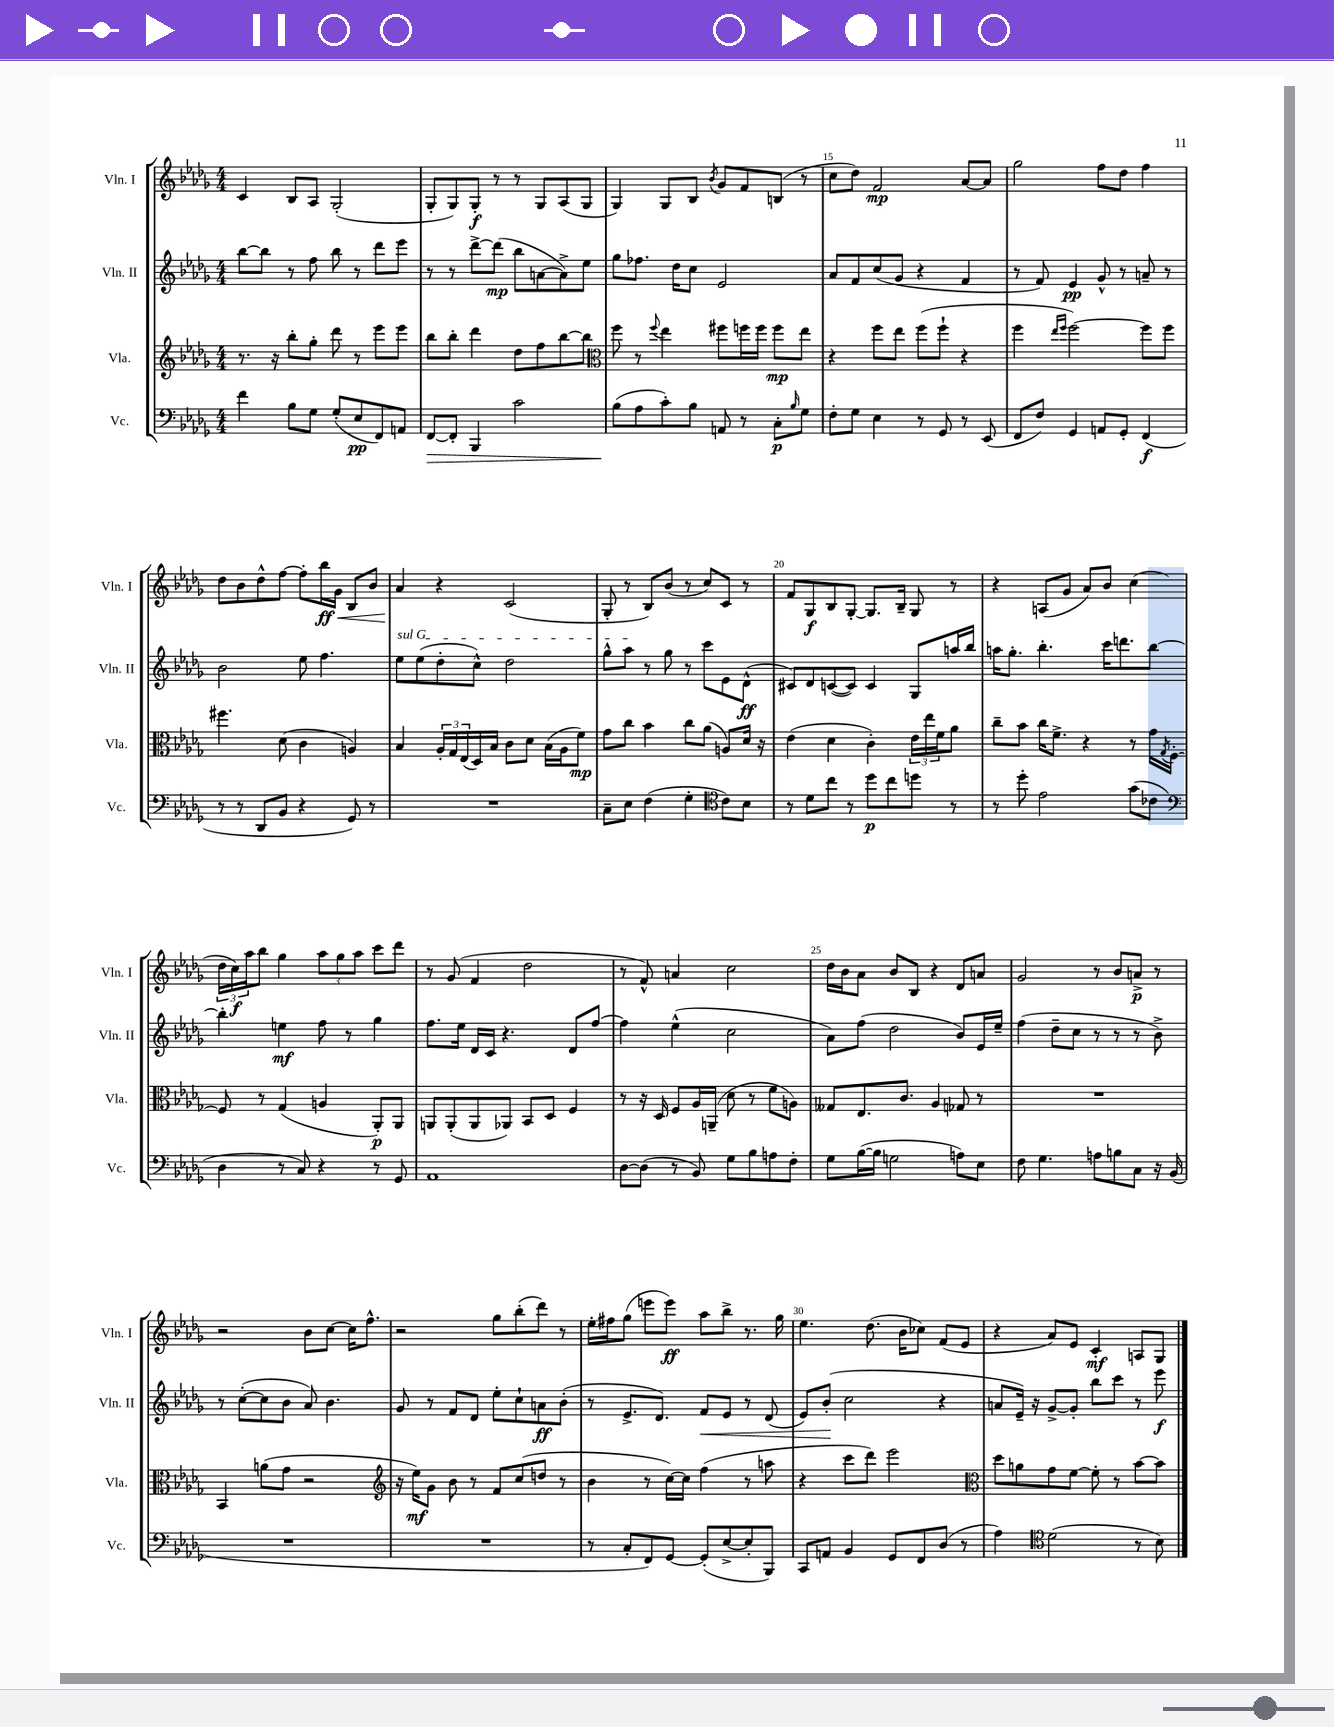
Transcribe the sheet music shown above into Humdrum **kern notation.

**kern	**dynam	**kern	**dynam	**kern	**dynam	**kern	**dynam
*part4	*part4	*part3	*part3	*part2	*part2	*part1	*part1
*staff4	*staff4	*staff3	*staff3	*staff2	*staff2	*staff1	*staff1
*I"Vc.	*	*I"Vla.	*	*I"Vln. II	*	*I"Vln. I	*
*I'Vc.	*	*I'Vla.	*	*I'Vln. II	*	*I'Vln. I	*
*clefF4	*	*clefG2	*	*clefG2	*	*clefG2	*
*k[b-e-a-d-g-]	*	*k[b-e-a-d-g-]	*	*k[b-e-a-d-g-]	*	*k[b-e-a-d-g-]	*
*M4/4	*	*M4/4	*	*M4/4	*	*M4/4	*
=12	=12	=12	=12	=12	=12	=12	=12
4f\	.	8.r	.	[8bb-\L	.	4c/	.
.	.	.	.	8bb-\J]	.	.	.
.	.	16r	.	.	.	.	.
8B-\L	.	8bb-'\L	.	8r	.	8B-/L	.
8G-\J	.	8gg-'\J	.	8ff\	.	8A-/J	.
(8G-'/L	.	8ddd-\	.	8bb-\	.	(2G-'/	.
8E-/	pp	8r	.	8r	.	.	.
8FF/)	.	8eee-\L	.	8ddd-\L	.	.	.
8AAn/J	.	8eee-\J	.	8eee-\J	.	.	.
=13	=13	=13	=13	=13	=13	=13	=13
!	!LO:HP:b	!	!	!	!	!	!
[8FF/L	>	8bb-\L	.	8r	.	8G-'/L	.
8FF'/J]	.	8bb-'\J	.	8r	.	8G-/)	.
4BBB-/	.	4ddd-\	.	[8ddd-^\L	.	8G-'/J	f
.	.	.	.	(8ddd-\J]	mp	8r	.
2c\	.	8dd-\L	.	8bb-\L	.	8r	.
.	.	8ff\	.	[8an\	.	8G-/L	.
.	.	[8bb-\	.	8a^\])	.	(8A-/	.
.	.	8bb-\J]	.	8ee-\J	.	8G-/J	.
=14	=14	=14	=14	=14	=14	=14	=14
*	*	*clefC3	*	*	*	*	*
(8B-\L	.	8ff\	.	8gg-\L	.	4G-/)	.
8A-\	]	8r	.	8.ff-X\J	.	.	.
.	.	8qqff/	.	.	.	.	.
8c'\)	.	4ee-\	.	.	.	8G-/L	.
.	.	.	.	16dd-\KL	.	.	.
8B-\J	.	.	.	8cc\J	.	8B-/J	.
.	.	.	.	.	.	8qb-/	.
8AAn/	.	8ff#X\L	.	2e-/	.	8g-/L	.
8r	.	16ffn\L	.	.	.	8f/	.
.	.	16ff\JJ	.	.	.	.	.
8C'\L	p	8ff\L	mp	.	.	(8Bn/J	.
16qqB-/	.	.	.	.	.	.	.
8G-\J	.	8ee-\J	.	.	.	8r	.
=15	=15	=15	=15	=15	=15	=15	=15
8F'\L	.	4r	.	8a-/L	.	8cc\L	.
8G-\J	.	.	.	8f/	.	8dd-\J)	.
4E-\	.	8ff\L	.	(8cc/	.	2f/	mp
.	.	8ee-\J	.	8g-/J	.	.	.
8r	.	(8ff\L	.	4r	.	.	.
8GG-/	.	8ff`\J	.	.	.	.	.
8r	.	4r	.	4f/	.	[8a-/L	.
(8EE-/	.	.	.	.	.	8a-/J]	.
=16	=16	=16	=16	=16	=16	=16	=16
8FF/L	.	4ff\	.	8r	.	2gg-\	.
8F/J)	.	.	.	8f/)	.	.	.
.	.	16qqee-/LL	.	.	.	.	.
.	.	16qqff/JJ	.	.	.	.	.
4GG-/	.	[2ff\)	.	4e-/	pp	.	.
8AAn/L	.	.	.	8g-^^/	.	8ff\L	.
8GG-'/J	.	.	.	8r	.	8dd-\J	.
(4FF/	f	8ff\L]	.	8an~/	.	4ff\	.
.	.	8ff\J	.	8r	.	.	.
!!LO:LB:g=z
=17	=17	=17	=17	=17	=17	=17	=17
8r	.	4.ff#X\	.	2b-\	.	8dd-\L	.
8r	.	.	.	.	.	8b-\	.
8DD-/L	.	.	.	.	.	8dd-^^\	.
8BB-/J	.	(8d-\	.	.	.	[8ff\J	.
4r	.	4c\	.	8ee-\	.	8ff'\L]	.
!	!	!	!	!	!	!	!LO:HP:b
.	.	.	.	4.ff\	.	16bb-\L	< ff
.	.	.	.	.	.	16g-\JJ	.
8GG-/)	.	4An/)	.	.	.	8B-/L	.
8r	.	.	.	.	.	8b-/J	.
=18	=18	=18	=18	=18	=18	=18	=18
!	!	!	!	!LO:TX:a:i:t=sul G	!	!	!
1r	.	4B-/	.	8ee-\L	.	4a-/	.
.	.	.	.	(8ee-\	.	.	.
.	.	24A-'/LL	.	8dd-'\	.	4r	[
.	.	24G-/	.	.	.	.	.
.	.	(24E-/	.	.	.	.	.
.	.	16D-/)	.	8cc^^\J)	.	.	.
.	.	16B-/JJ	.	.	.	.	.
.	.	8c\L	.	2dd-\	.	(2c/	.
.	.	8d-\J	.	.	.	.	.
.	.	(16B-\LL	.	.	.	.	.
.	.	16A-\J	.	.	.	.	.
.	.	8f\J)	mp	.	.	.	.
=19	=19	=19	=19	=19	=19	=19	=19
8C~\L	.	8g-\L	.	8gg-^^\L	.	8G-'/	.
8E-\J	.	8cc\J	.	8aa-\J	.	8r	.
(4F\	.	4b-\	.	8r	.	8B-/L)	.
.	.	.	.	8gg-\	.	(8b-/J	.
4G-'\	.	8cc\L	.	8r	.	8r	.
.	.	(8a-\J	.	8ccc\L	.	8cc/L)	.
*clefC4	*	*	*	*	*	*	*
8c\L)	.	8An/L)	.	8e-\	.	8c/J	.
8B-\J	.	16d-/Jk	.	(8d-^^\J	ff	8r	.
.	.	16r	.	.	.	.	.
=20	=20	=20	=20	=20	=20	=20	=20
8r	.	(4e-\	.	8c#X/L)	.	8f/L	.
8d-\L	.	.	.	8d-/	.	8G-/	f
8cc\J	.	4d-\	.	([8cn/	.	8B-/	.
8r	.	.	.	8c/J])	.	[8G-'/J	.
8dd-\L	p	4c'\)	.	4c/	.	8.G-/L]	.
8cc\	.	.	.	.	.	.	.
.	.	.	.	.	.	16B-~/Jk	.
8ddn\J	.	24e-\LL	.	8G-/L	.	8G-/	.
.	.	24ee-\	.	.	.	.	.
.	.	24f\J	.	.	.	.	.
8r	.	8a-\J	.	16aan/L	.	8r	.
.	.	.	.	16bb-/JJ	.	.	.
=21	=21	=21	=21	=21	=21	=21	=21
8r	.	8cc~\L	.	16aan\KL	.	4r	.
.	.	.	.	8.gg-'\J	.	.	.
8dd-'\	.	8b-\J	.	.	.	.	.
2e-\	.	16cc\KL	.	4.bb-'\	.	(8An/L	.
.	.	8.f^\J	.	.	.	.	.
.	.	.	.	.	.	8g-/J	.
.	.	4r	.	.	.	8a-/L)	.
.	.	.	.	16ccc\KL	.	8b-/J	.
.	.	.	.	8.dddn\	.	.	.
(8g-\L	.	8r	.	.	.	(4cc\	.
8c-X\J	.	16g-\LL	.	[8bb-\J	.	.	.
.	.	8qG-/	.	.	.	.	.
.	.	[16F'\JJ	.	.	.	.	.
!!LO:LB:g=z
=22	=22	=22	=22	=22	=22	=22	=22
*clefF4	*	*	*	*	*	*	*
4D-\	.	8F/]	.	4bb-'\]	.	24dd-\LL	.
.	.	.	.	.	.	24cc\)	f
.	.	.	.	.	.	24aa-\J	.
.	.	8r	.	.	.	8bb-\J	.
8r	.	(4G-/	.	4een\	mf	4gg-\	.
8C/)	.	.	.	.	.	.	.
4r	.	4An/	.	8ff\	.	12aa-\L	.
.	.	.	.	.	.	12gg-\	.
.	.	.	.	8r	.	.	.
.	.	.	.	.	.	12aa-\J	.
8r	.	8AA-'/L)	p	4gg-\	.	8ccc\L	.
8GG-/	.	8AA-/J	.	.	.	8ddd-\J	.
=23	=23	=23	=23	=23	=23	=23	=23
1AA-	.	8AAn/L	.	8.ff\L	.	8r	.
.	.	(8AA'/	.	.	.	(8g-/	.
.	.	.	.	16ee-\Jk	.	.	.
.	.	8AA/	.	16d-/LL	.	4f/	.
.	.	.	.	16c/JJ	.	.	.
.	.	8AA-X/J)	.	4.r	.	.	.
.	.	8BB-/L	.	.	.	2dd-\	.
.	.	8D-/J	.	.	.	.	.
.	.	4F/	.	8d-/L	.	.	.
.	.	.	.	[8ff/J	.	.	.
=24	=24	=24	=24	=24	=24	=24	=24
[8D-\L	.	8r	.	4ff\]	.	8r	.
(8D-\J]	.	16r	.	.	.	8f^^/)	.
.	.	16D-/	.	.	.	.	.
8r	.	8F/L	.	(4ee-^^\	.	4an/	.
8BB-/)	.	16A-/L	.	.	.	.	.
.	.	(16AAn~/JJ	.	.	.	.	.
8G-\L	.	8d-\	.	2cc\	.	2cc\	.
8B-\	.	8r	.	.	.	.	.
8An\	.	8f\L	.	.	.	.	.
8F'\J	.	8An\J)	.	.	.	.	.
=25	=25	=25	=25	=25	=25	=25	=25
8G-\L	.	8G--X/L	.	8a-\L)	.	16dd-\LL	.
.	.	.	.	.	.	16b-\J	.
([16B-\L	.	8.E-/	.	(8ff\J	.	8a-\J	.
16B-\JJ]	.	.	.	.	.	.	.
2Gn\	.	.	.	2dd-\	.	8b-/L	.
.	.	8.c/J	.	.	.	.	.
.	.	.	.	.	.	8B-/J	.
.	.	4A-/	.	.	.	4r	.
8An\L)	.	8G-X/	.	8b-/L)	.	8d-/L	.
8E-\J	.	8r	.	16e-/L	.	8an/J	.
.	.	.	.	16ee-~/JJ	.	.	.
=26	=26	=26	=26	=26	=26	=26	=26
8F\	.	1r	.	(4ff\	.	2g-/	.
4.G-\	.	.	.	.	.	.	.
.	.	.	.	8dd-~\L	.	.	.
.	.	.	.	8cc\J	.	.	.
8An\L	.	.	.	8r	.	8r	.
8Bn\	.	.	.	8r	.	8b-/L	.
8C\J	.	.	.	8r	.	8an^/J	p
16r	.	.	.	8b-^\)	.	8r	.
(16BB-/	.	.	.	.	.	.	.
!!LO:LB:g=z
=27	=27	=27	=27	=27	=27	=27	=27
1r	.	4BB-/	.	8r	.	2r	.
.	.	.	.	([8cc'\L	.	.	.
.	.	(8an\L	.	8cc\]	.	.	.
.	.	8g-\J	.	8b-\J	.	.	.
.	.	2r	.	8a-/)	.	8b-\L	.
.	.	.	.	4.b-\	.	[8cc\J	.
.	.	.	.	.	.	16cc\KL]	.
.	.	.	.	.	.	8.ff^^\J	.
=28	=28	=28	=28	=28	=28	=28	=28
*	*	*clefG2	*	*	*	*	*
1r	.	16r	.	8g-/	.	2r	.
.	.	16ee-\KL)	mf	.	.	.	.
.	.	8g-\J	.	8r	.	.	.
.	.	8b-\	.	8f/L	.	.	.
.	.	8r	.	8d-/J	.	.	.
.	.	8f/L	.	8ee-'\L	.	8gg-\L	.
.	.	(8cc/	.	8cc`\	.	(8bb-'\	.
.	.	8ddn/J	.	8an\	ff	8ddd-\J)	.
.	.	8r	.	(8b-'\J	.	8r	.
=29	=29	=29	=29	=29	=29	=29	=29
8r	.	4b-\	.	8r	.	16ee-'\LL	.
.	.	.	.	.	.	16ff#X\J	.
8C'/L	.	.	.	8.e-^/L	.	(8gg-\J	.
8FF/)	.	8r	.	.	.	8eeen\L	.
.	.	.	.	8.d-/J)	.	.	.
[8GG-/J	.	[16cc\LL)	.	.	.	8eee\J)	ff
.	.	16cc\JJ]	.	.	.	.	.
!	!	!	!	!	!LO:HP:b	!	!
(8GG-'/L]	.	(4ff\	.	8f/L	<	8aa-\L	.
[8E-^/	.	.	.	8e-/J	.	8bb-^\J	.
8E-'/]	.	8r	.	8r	.	8.r	.
8BBB-/J)	.	8aan\	.	(8d-/	.	.	.
.	.	.	.	.	.	16gg-\	.
=30	=30	=30	=30	=30	=30	=30	=30
8CC/L	.	4r	.	8e-/L)	.	4.ee-\	.
8AAn/J	.	.	.	(8b-'/J	.	.	.
4BB-/	.	8ccc\L	.	2cc\	[	.	.
.	.	8ddd-\J)	.	.	.	(8.dd-\	.
8GG-/L	.	2eee-\	.	.	.	.	.
.	.	.	.	.	.	16b-\KL	.
8FF/	.	.	.	.	.	8cc-X\J)	.
(8D-/J	.	.	.	4r	.	(8f/L	.
8r	.	.	.	.	.	8e-/J	.
=31	=31	=31	=31	=31	=31	=31	=31
*	*	*clefC3	*	*	*	*	*
4A-\)	.	8dd-\L	.	8an/L	.	4r	.
.	.	8an\	.	16e-~/Jk)	.	.	.
.	.	.	.	16r	.	.	.
*clefC4	*	*	*	*	*	*	*
(2d-\	.	8g-\	.	[8g-^/L	.	8a-/L)	.
.	.	[8f\J	.	8g-'/J]	.	8e-/J	.
.	.	8f'\]	.	8bb-\L	.	4c'/	mf
.	.	8r	.	8ccc\J	.	.	.
8r	.	[8b-\L	.	8r	.	8An/L	.
8B-\)	.	8b-\J]	.	8eee-\	f	8G-/J	.
==	==	==	==	==	==	==	==
*-	*-	*-	*-	*-	*-	*-	*-
